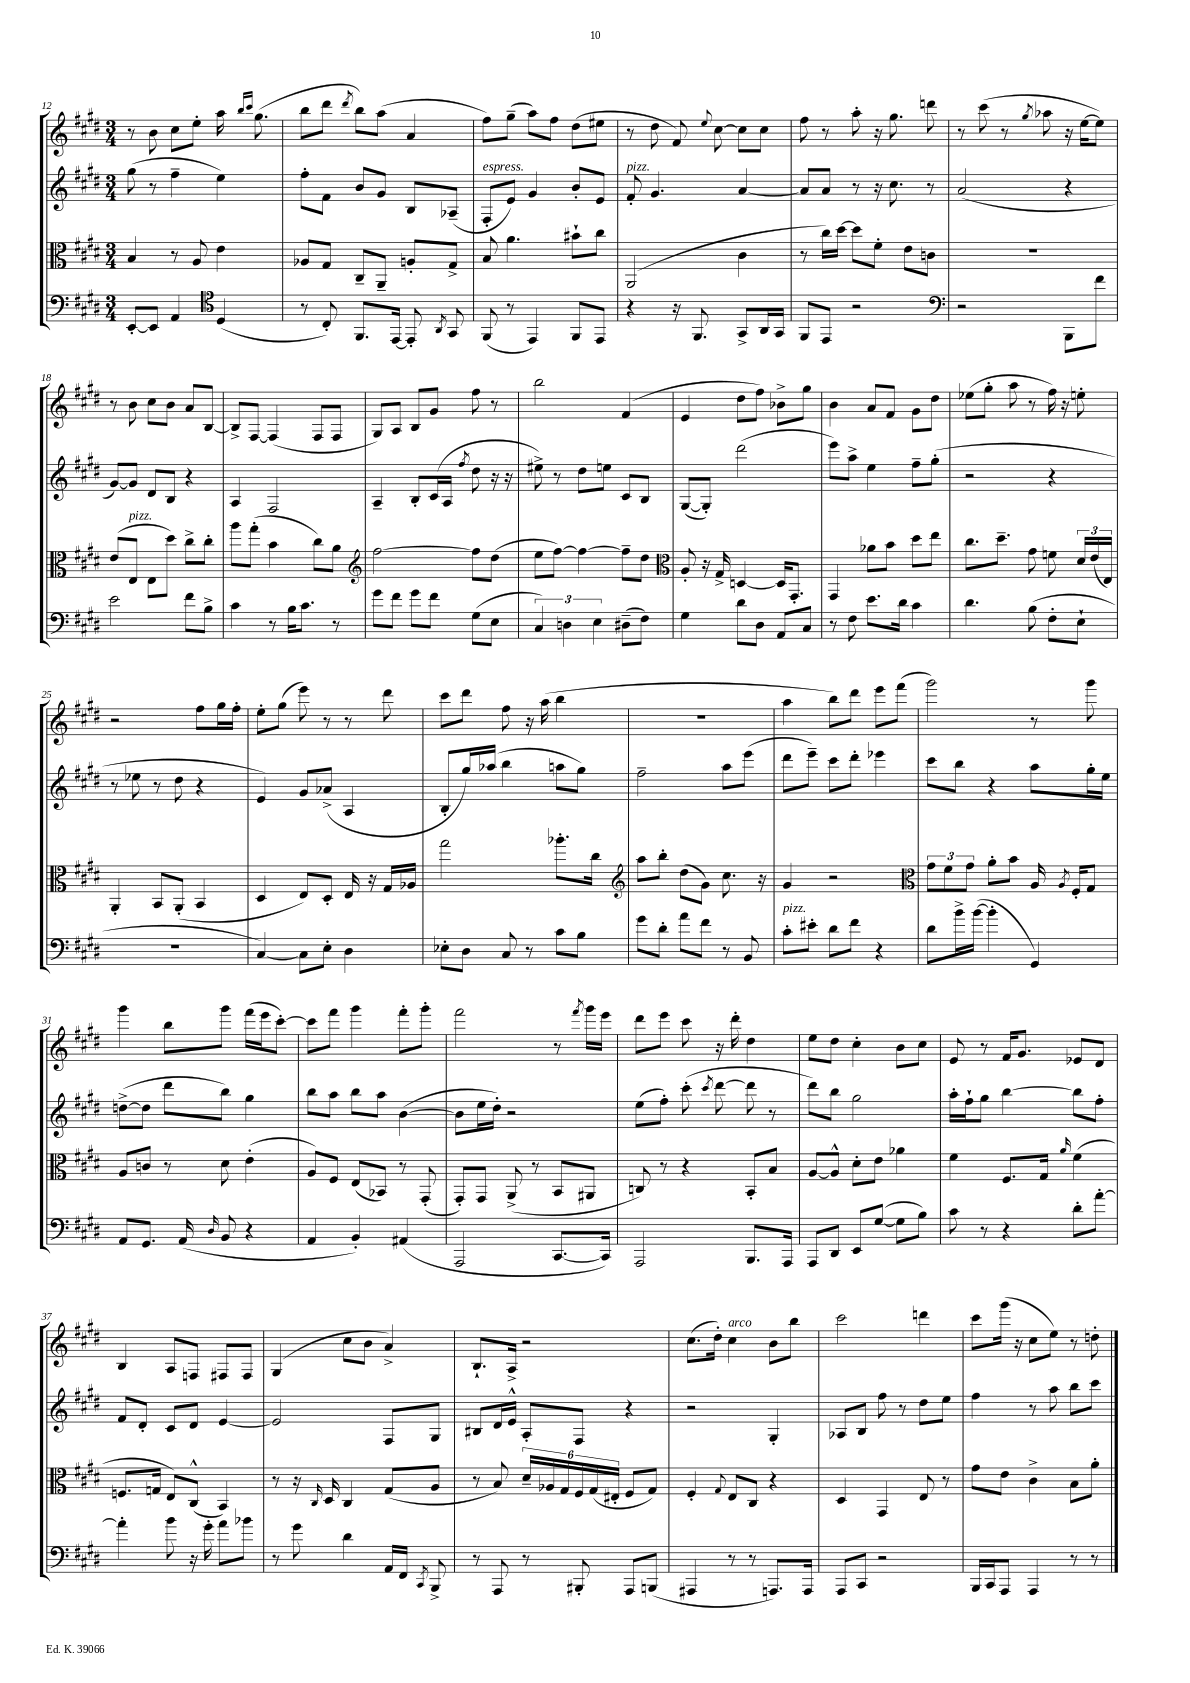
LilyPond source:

<<
\new StaffGroup <<
\new Staff = "s0" {
    \clef treble \key e \major \numericTimeSignature \time 3/4
    \autoBeamOff r8 b'8 cis''8[ e''8]-. a''16 \grace { b''16[ cis'''16] } gis''8.( |
    b''8[ dis'''8] \acciaccatura { dis'''8 } b''8[) a''8]( a'4 |
    fis''8[) gis''8]--( a''8[) fis''8] dis''8[( eis''8] |
    r8 dis''8 fis'8) \appoggiatura { e''8 } cis''8~ cis''8[ cis''8] |
    fis''8 r8 a''8-. r16 gis''8. d'''8 |
    r8 cis'''8( r8 \acciaccatura { gis''8 } aes''8 r16 e''16[~ e''8]) |
    r8 b'8 cis''8[ b'8] a'8[ b8]~ |
    b8[-> fis8]~ fis4( fis8[ fis8] |
    gis8[) a8] b8[ gis'8] fis''8 r8 |
    b''2 fis'4( |
    e'4 dis''8[ fis''8]) bes'8[-> gis''8] |
    b'4 a'8[ fis'8] gis'8[ dis''8] |
    ees''8[( gis''8]-. a''8 r8 fis''16) r16 e''8-. |
    r2 fis''8[ gis''16 fis''16]-. |
    e''8[-. gis''8]( e'''8) r8 r8 dis'''8 |
    cis'''8[ dis'''8] fis''8 r16 a''16( b''4 |
    R2. |
    a''4 b''8[) dis'''8] e'''8[ fis'''8]( |
    gis'''2) r8 gis'''8 |
    gis'''4 b''8[ gis'''8] fis'''16[( e'''16 cis'''8]~-.) |
    cis'''8[ fis'''8] gis'''4 fis'''8[-. gis'''8]-. |
    fis'''2 r8 \acciaccatura { fis'''8 } gis'''16[ e'''16] |
    dis'''8[ e'''8] cis'''8 r16 dis'''16-. dis''4 |
    e''8[ dis''8] cis''4-. b'8[ cis''8] |
    e'8 r8 fis'16[ gis'8.] ees'8[ dis'8] |
    b4 a8[ f8] fis8[ fis8] |
    gis4( cis''8[ b'8] a'4->) |
    b8.[-! a16]-> r2 |
    cis''8.[( dis''16]-.) cis''4^\markup { \italic "arco" } b'8[ b''8] |
    cis'''2 d'''4 |
    cis'''8[ gis'''16]( r16 cis''8[ e''8]) r8 d''8-. \bar "|." |
}
\new Staff = "s1" {
    \clef treble \key e \major \numericTimeSignature \time 3/4
    \autoBeamOff gis''8( r8 fis''4-- e''4) |
    fis''8[-. fis'8] b'8[ gis'8] b8[ aes8]--( |
    fis8[-.^\markup { \italic "espress." } e'8]) gis'4 b'8[-. e'8] |
    fis'8-.^\markup { \italic "pizz." } gis'4. a'4~ |
    a'8[ a'8] r8 r16 cis''8. r8 |
    a'2( r4 |
    gis'8[~) gis'8] dis'8[ b8] r4 |
    a4 fis2 |
    a4-- b8[-. cis'16( a16] \acciaccatura { fis''8 } dis''8 r16 r16 |
    eis''8->) r8 dis''8[ e''8] cis'8[ b8] |
    gis8[~( gis8]-.) dis'''2( |
    e'''8[) a''8]-> e''4 fis''8[-- gis''8]-.( |
    r2 r4 |
    r8 ees''8 r8 dis''8 r4 |
    e'4) gis'8[ aes'8]->( a4 |
    b8[-. gis''16) aes''16]( b''4 a''8[ gis''8]) |
    fis''2-- a''8[ e'''8]( |
    dis'''8[ e'''8]--) cis'''8[ dis'''8]-. ees'''4 |
    cis'''8[ b''8] r4 a''8[ gis''16-. e''16] |
    d''8[~->( d''8] dis'''8[ b''8]) gis''4 |
    b''8[ a''8] b''8[ a''8] b'4~( |
    b'8[ e''16 dis''16]-.) r2 |
    e''8[( fis''8]-.) cis'''8-.( \acciaccatura { cis'''8 } dis'''8~ dis'''8 r8 |
    dis'''8[) b''8] gis''2 |
    a''16[-. fis''16-! gis''8] b''4~ b''8[ fis''8]-. |
    fis'8[ dis'8]-. cis'8[ dis'8] e'4~ |
    e'2 fis8[ gis8] |
    bis8[ dis'16 e'16]-^ a8[-. fis8] r4 |
    r2 gis4-. |
    aes8[ b8] fis''8 r8 dis''8[ e''8] |
    fis''4 r8 a''8 b''8[ cis'''8] \bar "|." |
}
\new Staff = "s2" {
    \clef alto \key e \major \numericTimeSignature \time 3/4
    \autoBeamOff b4 r8 a8 e'4 |
    aes8[ gis8] cis8[-- a,8]-- a8[-. gis8]-> |
    b8 a'4. bis'8[-! cis''8] |
    a,2( cis'4 |
    r8 cis''16[) dis''16]~ dis''8[ fis'8]-. e'8[ c'8] |
    R2. |
    e'8[( e8]^\markup { \italic "pizz." } e8[ dis''8]) cis''8[-> cis''8]-. |
    a''8[ gis''8]-.( b'4 cis''8[) a'8] |
    \clef treble fis''2~ fis''8[ dis''8]( |
    e''8[ fis''8]~) fis''4~ fis''8[-- dis''8] |
    \clef alto a8-. r16 gis16-> d4~ d16[ gis,8.]-. |
    gis,4 aes'8[ b'8] dis''8[ e''8] |
    cis''8.[ dis''8.]-- gis'8 f'8 \tuplet 3/2 { dis'16[ e'16( e16]) } |
    a,4-. b,8[ a,8]-.( b,4 |
    dis4 e8[) dis8]-. e16 r16 gis16[ aes16] |
    gis''2 aes''8.[-. cis''16] |
    \clef treble a''8[ b''8]-. dis''8[( gis'8]) cis''8. r16 |
    gis'4 r2 |
    \clef alto \tuplet 3/2 { gis'8[ fis'8 gis'8] } a'8[-. b'8] a16 \acciaccatura { a8 } fis16[-. gis8] |
    a8[ c'8] r8 dis'8 e'4-.( |
    a8[) fis8] e8[( bes,8]) r8 gis,8-.( |
    gis,8[-.) gis,8] a,8->( r8 b,8[ ais,8] |
    c8) r8 r4 b,8[-. b8] |
    a8[~ a8]-^ dis'8[-. e'8] aes'4 |
    fis'4 fis8.[ gis16] \grace { a'16 } fis'4( |
    f8.[ g16] e8[) cis8]-^( b,4) |
    r8 r16 \grace { cis16 } dis16 cis4 gis8[( a8] |
    r8 b8) \tuplet 6/4 { dis'16[-- aes16 gis16 fis16 gis16( eis16]-. } fis8[ gis8]) |
    fis4-. \appoggiatura { gis8 } e8[ cis8] r4 |
    dis4 gis,4 e8 r8 |
    gis'8[ e'8] cis'4-> b8[ a'8]-. \bar "|." |
}
\new Staff = "s3" {
    \clef bass \key e \major \numericTimeSignature \time 3/4
    \autoBeamOff e,8[~-. e,8] a,4 \clef tenor dis4( |
    r8 cis8-.) fis,8.[ e,16]~ e,8-. \acciaccatura { a,8 } gis,8 |
    fis,8( r8 e,4) fis,8[ e,8] |
    r4 r16 fis,8. gis,8[-> a,16 gis,16] |
    fis,8[ e,8] r2 |
    \clef bass r2 b,,8[ fis'8] |
    e'2 fis'8[ b8]-> |
    cis'4 r8 b16[ cis'8.] r8 |
    gis'8[ fis'8] gis'8[ fis'8] gis8[( e8] |
    \tuplet 3/2 { cis4) d4 e4 } dis8[--( fis8]) |
    gis4 dis'8[ dis8] a,8[ cis8] |
    r8 fis8 e'8.[ dis'16] cis'4 |
    dis'4. b8( fis8[-. e8]-! |
    R2. |
    cis4~) cis8[ e8]-. dis4 |
    ees8[-. dis8] cis8 r8 cis'8[ b8] |
    gis'8[ dis'8]-. a'8[ fis'8] r8 b,8 |
    cis'8[-.^\markup { \italic "pizz." } eis'8]-. dis'8[ fis'8] r4 |
    dis'8[ b'16-> b'16]~( b'4-. gis,4) |
    a,8[ gis,8.] a,16( \grace { dis16 } b,8 r4 |
    a,4 b,4-.) ais,4( |
    a,,2 cis,8.[~ cis,16]) |
    a,,2 b,,8.[ a,,16] |
    a,,8[ dis,8] e,8[ gis8]~( gis8[ b8]) |
    cis'8 r8 r4 dis'8[-. a'8]~-. |
    a'4-. b'8 r16 gis'16-. a'8[ bes'8] |
    r8 gis'8 dis'4 a,16[ fis,16] \acciaccatura { cis,8 } b,,8-> |
    r8 a,,8 r8 bis,,8-. a,,8[ b,,8]( |
    ais,,4 r8 r8 a,,8.[) a,,16] |
    a,,8[ cis,8] r2 |
    b,,16[ cis,16 a,,8] a,,4 r8 r8 \bar "|." |
}
>>
>>
\layout { \context { \Score currentBarNumber = #12 } }
